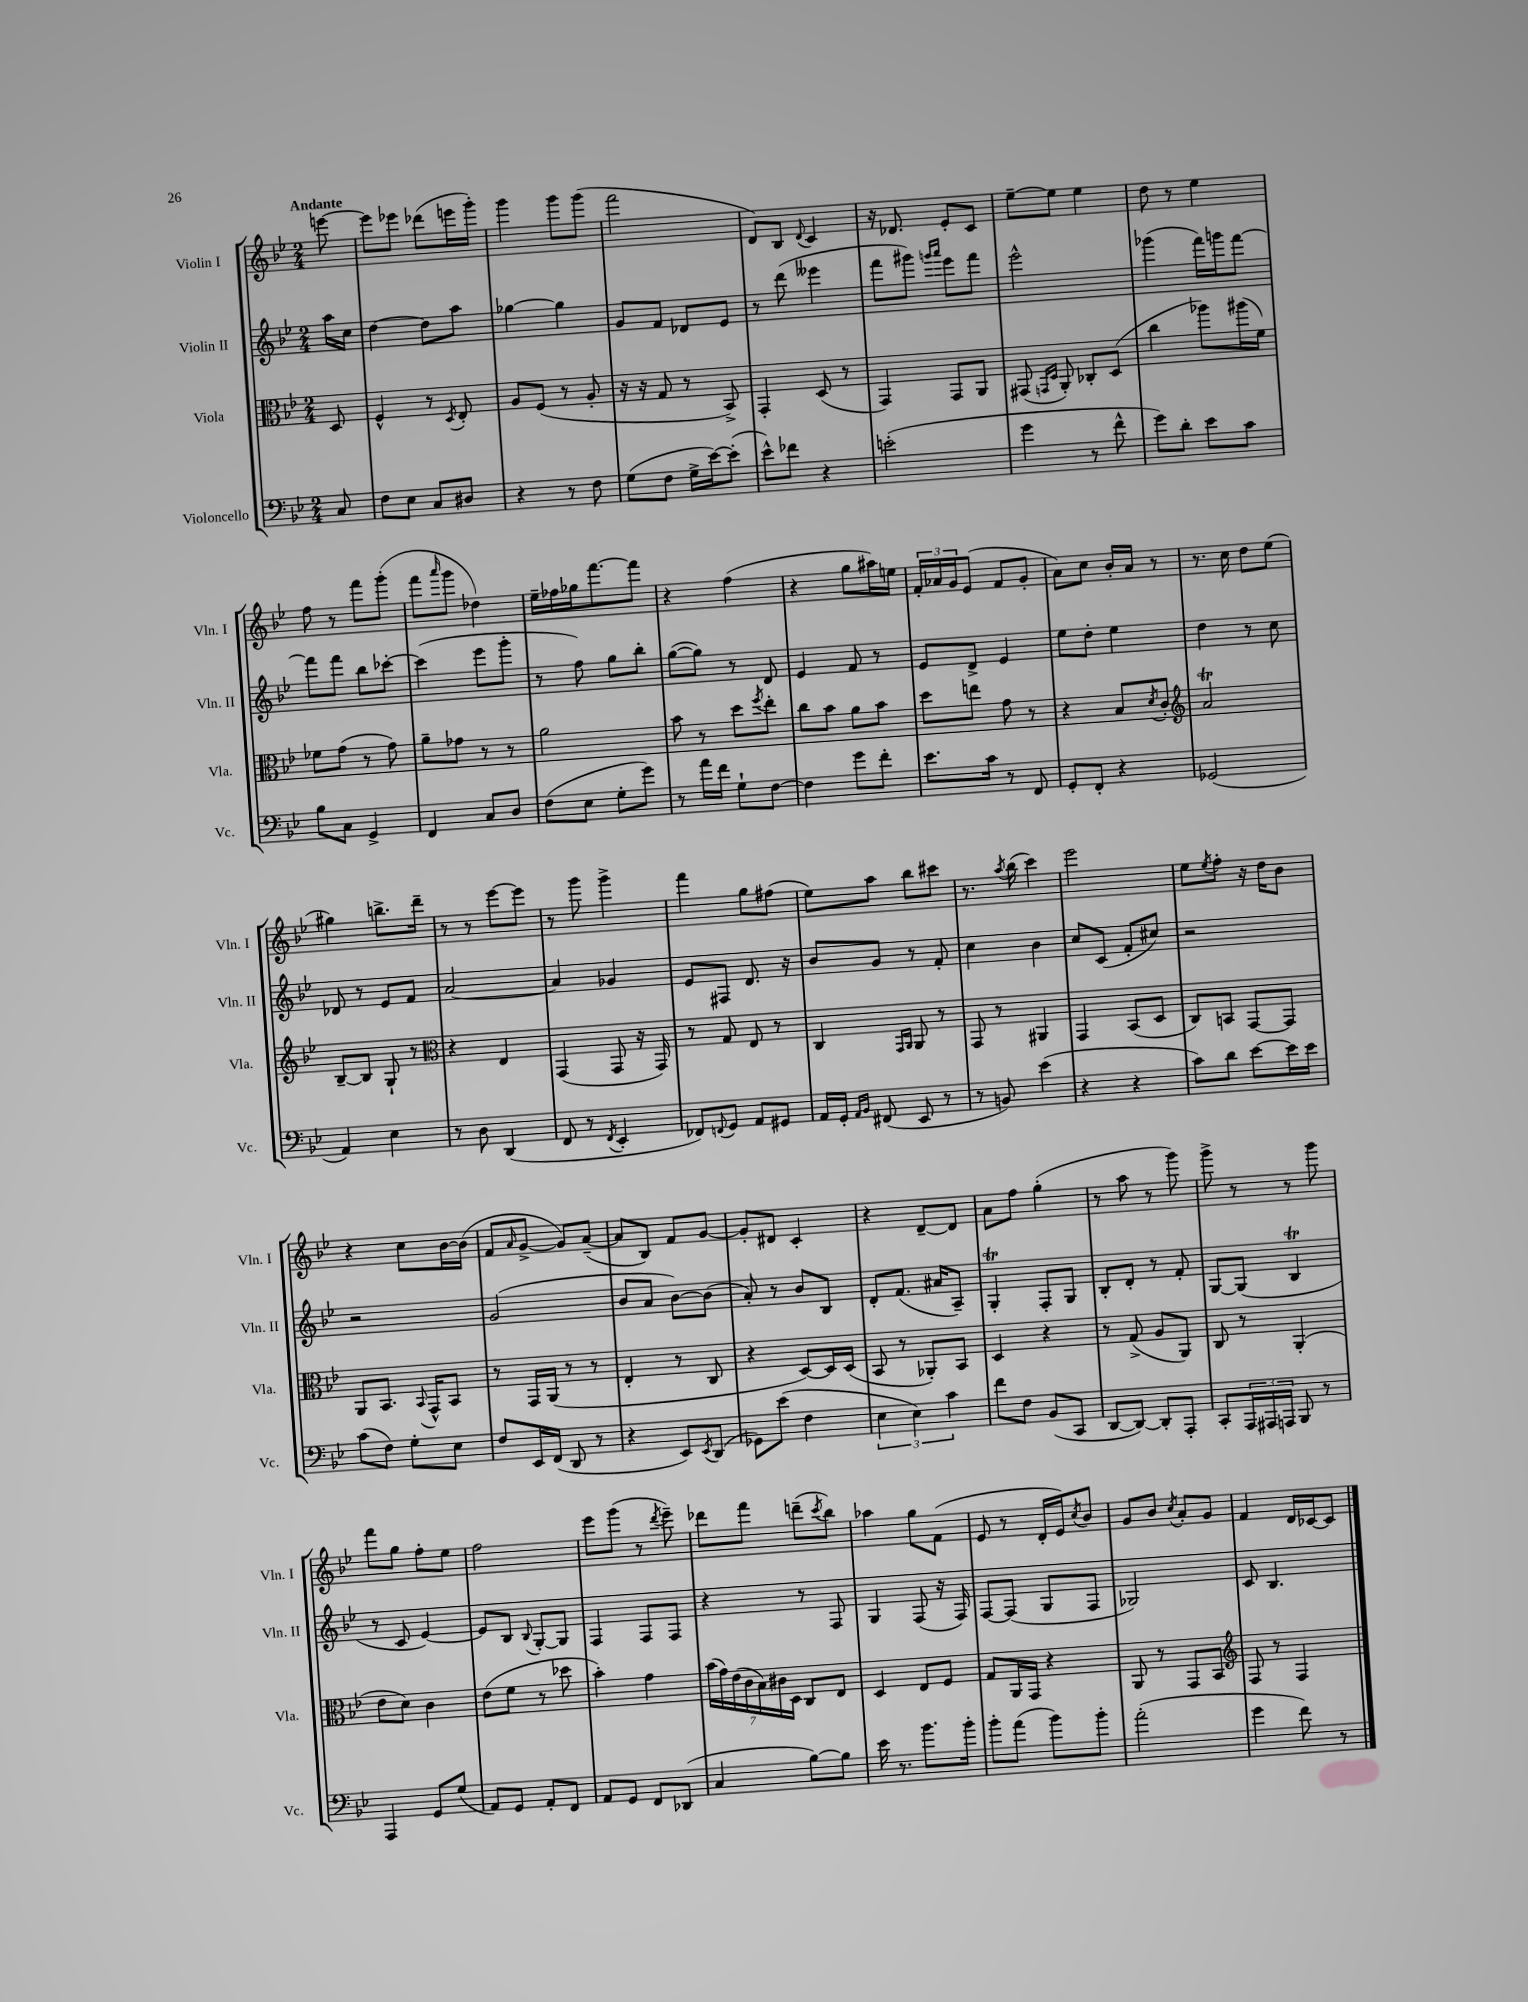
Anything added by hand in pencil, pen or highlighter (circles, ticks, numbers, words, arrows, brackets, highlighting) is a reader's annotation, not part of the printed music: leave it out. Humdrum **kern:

**kern	**kern	**kern	**kern
*part4	*part3	*part2	*part1
*staff4	*staff3	*staff2	*staff1
*I"Violoncello	*I"Viola	*I"Violin II	*I"Violin I
*I'Vc.	*I'Vla.	*I'Vln. II	*I'Vln. I
*clefF4	*clefC3	*clefG2	*clefG2
*k[b-e-]	*k[b-e-]	*k[b-e-]	*k[b-e-]
*M2/4	*M2/4	*M2/4	*M2/4
=	=	=	=
!	!	!	!LO:TX:a:B:t=Andante
8C/	8D/	16aa\LL	[8eeen\
.	.	16cc\JJ	.
=1	=1	=1	=1
8F\L	4F^^/	[4dd\	8eee\L]
8E-\J	.	.	8eee-X\J
8C/L	8r	8dd\L]	(8ddd-X\L
.	8qD/	.	.
8D#X/J	8E-'/	8aa\J	16eeen\L
.	.	.	16ggg'\JJ)
=2	=2	=2	=2
4r	8A/L	[4gg-X\	4ggg\
.	(8F/J	.	.
8r	8r	4gg-\]	8ggg\L
8F\	8A'/	.	(8ggg\J
=3	=3	=3	=3
(8G\L	16r	8g/L	2fff\
.	16r	.	.
8F\J	8G/	8f/J	.
16G^\LL	8r	8d-X/L	.
[16e-\J)	.	.	.
(8e-'\J]	8BB-^/)	8e-/J	.
=4	=4	=4	=4
8e-^^\L)	4GG'/	8r	8d/L)
8f-X\J	.	(8ddd\	8B-/J
.	.	.	8qqd/
4r	(8D/	4eee--X\	4c/
.	8r	.	.
=5	=5	=5	=5
(2en'\	4GG/)	8fff\L	16r
.	.	.	8.d-X/
.	.	8ggg#X\J)	.
.	.	16qqgggn/LL	.
.	.	16qqaaa/JJ	.
.	8GG/L	8eee-\L	8e-'/L
.	8AA/J	8fff\J	8c/J
=6	=6	=6	=6
4g\	(8GG#X/	2eee-^^\	[8ee-~\L
.	16qqGGn/LL	.	.
.	16qqD/JJ	.	.
.	8AA'/)	.	8ee-\J]
8r	8C-X'/L	.	4ee-\
8f^^\	(8D/J	.	.
=7	=7	=7	=7
8g\L)	4cc\	(4ggg-X\	8dd\
8d'\J	.	.	8r
8e-\L	8aa-X\L)	16fff\LL)	4ee-\
.	.	16gggn\J	.
8c\J	(16aa#X\L	[8fff\J	.
.	16f\JJ)	.	.
!!LO:LB:g=z
=8	=8	=8	=8
8B-\L	8f-X\L	8fff\L]	8ff\
8C\J	(8g\J	8fff\J	8r
4GG^/	8r	8bb-\L	8fff\L
.	8g\)	[8ccc-X'\J	(8ggg'\J
=9	=9	=9	=9
4FF/	8a~\L	(4ccc-\]	8fff\L
.	.	.	16qqaaa/
.	8g-X\J	.	8ggg\J
8C/L	8r	8eee-\L	4dd-X\)
8D/J	8r	8ggg'\J	.
=10	=10	=10	=10
(8F\L	2a\	8r	16ee-~\LL
.	.	.	16ff-X\
8E-\J	.	8ff\)	16gg-X\J
.	.	.	[8.fff\
8G'\L	.	8gg\L	.
8g\J)	.	8bb-'\J	8fff\J]
=11	=11	=11	=11
8r	8b-\	([8gg\L	4r
16a\LL	8r	8gg\J])	.
16f\JJ	.	.	.
8G`\L	8dd\L	8r	(4ff\
.	8qff/	.	.
[8F\J	8ee-'\J	8d/	.
=12	=12	=12	=12
4F\]	8cc\L	4e-/	4r
.	8b-\J	.	.
8g\L	8a\L	8f/	8gg\L
8f'\J	8b-\J	8r	16aa#X\L)
.	.	.	16een\JJ
=13	=13	=13	=13
8.e-\L	8dd\L	8e-/L	24f'/LL
.	.	.	24a-X/
.	.	.	24g/J
.	8een\J	8d^/J	(8e-/J
16c\Jk	.	.	.
8r	8g\	4e-/	8f/L
8FF/	8r	.	8g'/J
=14	=14	=14	=14
8GG'/L	4r	8ee-\L	8a\L)
8FF'/J	.	8dd'\J	8cc\J
4r	8B-/L	4ee-\	16b-'/LL
.	.	.	16a/JJ
.	8qd/	.	.
.	8c'/J	.	8r
=15	=15	=15	=15
*	*clefG2	*	*
(2GG-X/	2at/	4dd\	8.r
.	.	.	16cc\
.	.	8r	8dd\L
.	.	8cc\	(8ee-\J
!!LO:LB:g=z
=16	=16	=16	=16
4AA/)	[8B-~/L	8d-X/	4gg#X\)
.	8B-/J]	8r	.
4E-\	8G`/	8e-/L	8.bbn^\L
.	8r	8f/J	.
.	.	.	16ddd~\Jk
=17	=17	=17	=17
*	*clefC3	*	*
8r	4r	[2a/	8r
8D\	.	.	8r
(4DD/	4E-/	.	[8eee-\L
.	.	.	8eee-\J]
=18	=18	=18	=18
8FF/	(4GG/	4a/]	8r
8r	.	.	8ggg\
8qFF/	.	.	.
4EE-'/	8GG/	4g-X/	4ggg^\
.	16r	.	.
.	16GG/)	.	.
=19	=19	=19	=19
8FF-X/L)	8r	8e-/L	4fff\
8qqFFn/	.	.	.
8GG/J	8G/	8F#X/J	.
8AA/L	8E-/	8.d/	8gg\L
8GG#X/J	8r	.	(8ff#X\J
.	.	16r	.
=20	=20	=20	=20
16AA/LL	4C/	8b-/L	8ee-\L)
16GG'/JJ	.	.	.
16qqAA/LL	.	.	.
16qqBB-/JJ	.	.	.
(8FF#X/	.	8g/J	8aa\J
.	16qqGG/LL	.	.
.	16qqAA/JJ	.	.
8EE-/	8AA/	8r	8bb-\L
8r	8r	8f'/	8ccc#X\J
=21	=21	=21	=21
8r	8GG/	4cc\	8.r
8BBn/)	8r	.	.
.	.	.	8qaa/
.	.	.	(16bb-\
(4e-\	4AA#X/	4b-\	4ccc\)
=22	=22	=22	=22
4r	4GG/	8cc/L	2eee-\
.	.	(8c/J	.
4r	(8BB-/L	8f'/L	.
.	8D/J	8cc#X/J)	.
=23	=23	=23	=23
8c\L)	8C/L)	2r	8ee-\L
.	.	.	8qee-/
8d\J	8BBn/J	.	8ff'\J
[8e-\L	[8GG/L	.	16r
.	.	.	16dd\KL
16e-\L]	8GG/J]	.	8b-\J
16e-\JJ	.	.	.
!!LO:LB:g=z
=24	=24	=24	=24
(8c\L	8AA/L	2r	4r
8F\J)	8.BB-/J	.	.
8G'\L	.	.	8cc\L
.	8qqBB-/	.	.
.	16GG^^/KL	.	.
8E-\J	8BB-/J	.	[16b-\L
.	.	.	(16b-\JJ]
=25	=25	=25	=25
8F/L	8r	(2g/	8f/L
.	.	.	16qqa/
16EE-/L	16GG/LL	.	[8g^/J
(16FF/JJ	(16AA/JJ	.	.
8DD/	8r	.	8g/L])
8r	8r	.	([8a~/J
=26	=26	=26	=26
4r	4E-'/	8b-/L	8a/L]
.	.	8a/J	8B-/J)
8EE-/L)	8r	[8b-\L)	8f/L
8qEE-/	.	.	.
(8DD/J	8C/	(8b-\J]	[8g/J
=27	=27	=27	=27
8GG-X\L)	4r	8a'/)	8g'/L]
(8e-\J	.	8r	8d#X/J
4F\	[8D/L)	8b-/L	4c'/
.	16D/L]	8B-/J	.
.	(16D/JJ	.	.
=28	=28	=28	=28
6E-\	8BB-/	8d'/L	4r
.	8r	(8.f/J	.
6E-\)	.	.	.
.	8AA-X'/L)	.	[8d~/L
.	.	16a#X/KL	.
6c\	.	.	.
.	8BB-/J	8A~/J)	8d/J]
=29	=29	=29	=29
8f\L	4D/	4GT'/	8a\L
8F\J	.	.	8ff\J
(8BB-/L	4r	8F'/L	(4gg'\
8CC/J	.	8G/J	.
=30	=30	=30	=30
[8DD/L	8r	8B-'/L	8r
8DD/J_)	(8G^/	8d'/J	8aa\
8DD'/L]	8A/L	8r	8r
8AAA'/J	8AA/J)	8f'/	8ggg\)
=31	=31	=31	=31
8CC'/L	8C/	[8G/L	8ggg^\
24AAA/L	8r	(8G/J]	8r
24AAA#X/	.	.	.
24AAAn/JJ	.	.	.
8BBB-/	(4AA'/	4B-T/	8r
8r	.	.	8ggg\
!!LO:LB:g=z
=32	=32	=32	=32
4AAA/	8e-\L	8r	8fff\L
.	8d\J)	8c/	8gg\J
8GG/L	4c\	[4e-/)	8ff'\L
(8G/J	.	.	8ee-\J
=33	=33	=33	=33
8AA/L)	(8e-\L	8e-/L]	2ff\
8GG/J	8f\J	8B-/J	.
.	.	8qqB-/	.
8AA'/L	8r	[8G'/L	.
8FF/J	8dd-X\	8G/J]	.
=34	=34	=34	=34
8AA/L	4b-'\)	4F/	8eee-\L
8GG/J	.	.	(8ggg\J
8FF/L	4g\	8F/L	8r
.	.	.	8qddd/
(8DD-X/J	.	8F/J	8eee-~\)
=35	=35	=35	=35
4C/	(28b-\LL	4r	8ddd-X\L
.	28g\)	.	.
.	(28e-\	.	.
.	28c\	.	.
.	.	.	8fff\J
.	28B-\)	.	.
.	28c#X\	.	.
.	28D\JJ	.	.
[8B-\L)	8C/L	8r	(8dddn~\L
.	.	.	8qccc/
8B-\J]	8E-/J	8F/	8bb-\J)
=36	=36	=36	=36
16e-\	4D/	4G/	4aa-X\
8.r	.	.	.
8.b-\L	8E-/L	(8F/	8gg\L
.	8F/J	16r	(8f\J
16b-'\Jk	.	16F/)	.
=37	=37	=37	=37
8b-'\L	8G/L	[8F/L	8e-/
(8a\J	16AA/L	(8F/J]	8r
.	16GG/JJ	.	.
8b-\L)	4r	8G/L	16d'/LL
.	.	.	16e-/J)
.	.	.	8qcc/
8b-'\J	.	8F/J	8b-/J
=38	=38	=38	=38
(2a'\	8AA/	2G-X/)	8g/L
.	8r	.	8b-/J
.	.	.	8qcc/
.	8GG/L	.	8a'/L
.	8BB-/J	.	8g/J
=39	=39	=39	=39
*	*clefG2	*	*
4g\	8F/	8c/	4f/
.	8r	4.B-/	.
8f\)	4F/	.	16d/LL
.	.	.	[16c-X/J
8r	.	.	8c-/J]
==	==	==	==
*-	*-	*-	*-
